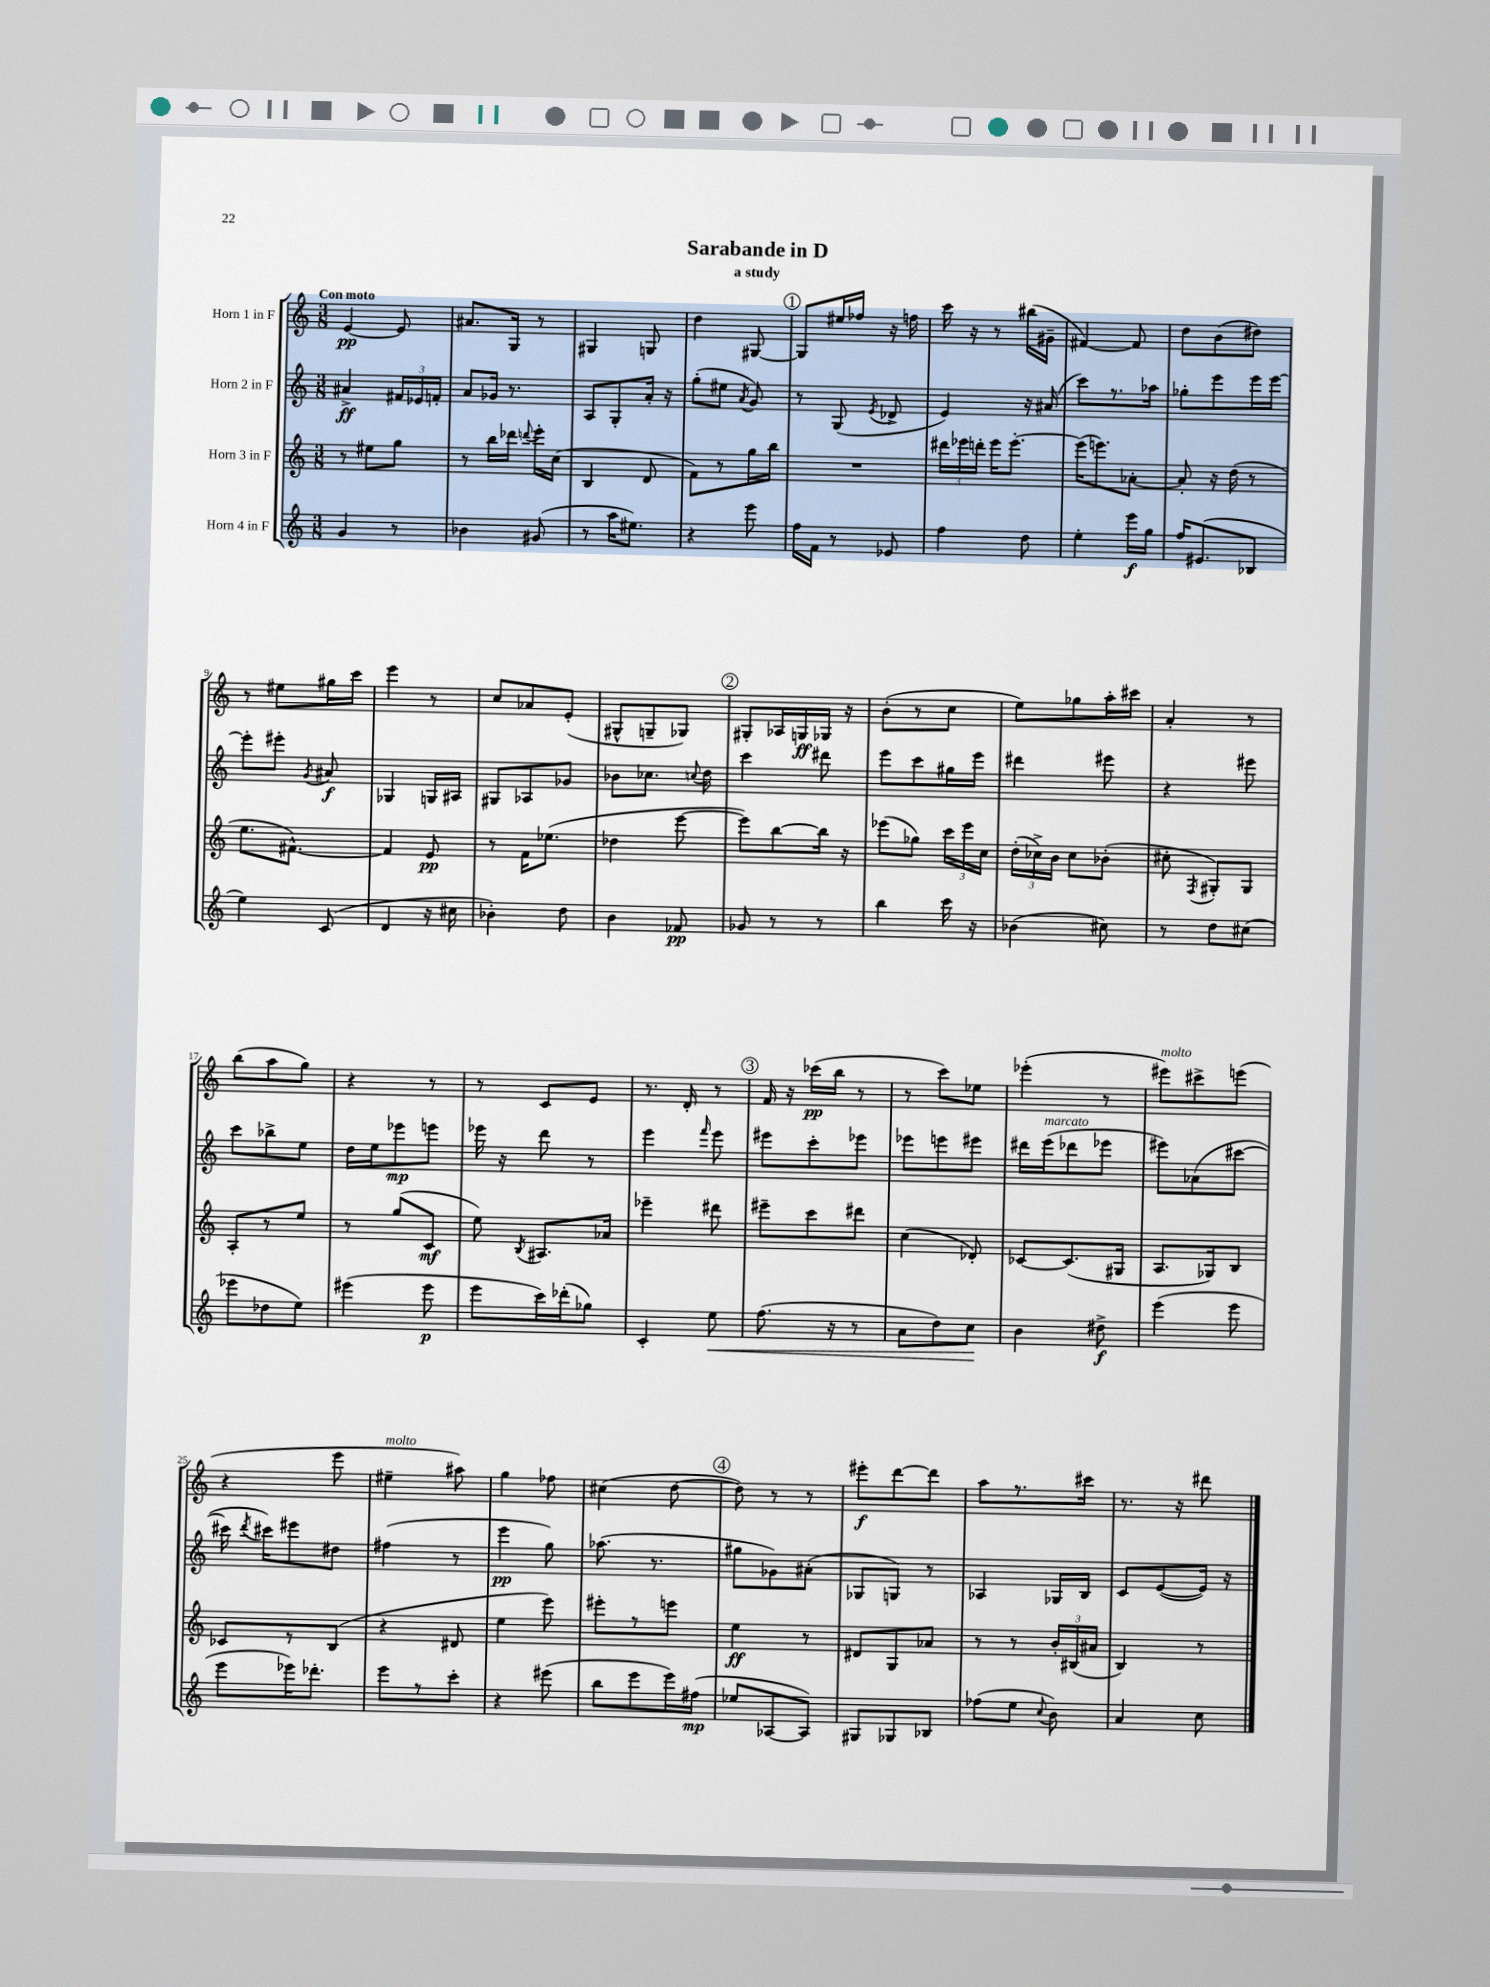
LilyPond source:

\header { title = "Sarabande in D" subtitle = "a study" }
<<
\new StaffGroup <<
\new Staff = "s0" \with { instrumentName = "Horn 1 in F" } {
    \clef treble \key c \major \numericTimeSignature \time 3/8 \tempo "Con moto"
    \autoBeamOff e'4~\pp e'8 |
    ais'8.[ g16] r8 |
    gis4 g8 |
    d''4 gis8~ |
    \mark \markup { \circle "1" } gis8[ eis''16 fes''16] r16 f''16 |
    c'''16 r16 r8 bis''16[( gis'16]-- |
    fis'4~) fis'8 |
    d''8[ b'8( dis''8]) |
    r8 eis''8[ gis''16 c'''16] |
    e'''4 r8 |
    c''8[ aes'8 e'8]-.( |
    gis8[-^ g8-- ges8]) |
    \mark \markup { \circle "2" } gis8[-. aes16 g16\ff ges16] r16 |
    b'8[-.( r8 c''8] |
    e''8[) ges''8 a''16-. cis'''16] |
    a'4-. r8 |
    b''8[( a''8 g''8]) |
    r4 r8 |
    r8 c'8[ e'8] |
    r8. d'16-. r8 |
    \mark \markup { \circle "3" } f'16 r16 ces'''16[\pp( b''16] r8 |
    r8 c'''8[) ees''8] |
    ees'''4-.( r8 |
    eis'''8[^\markup { \italic "molto" }) cis'''8-> e'''8]( |
    r4 e'''8 |
    eis''4--^\markup { \italic "molto" } ais''8) |
    g''4 fes''8 |
    cis''4( d''8~ |
    \mark \markup { \circle "4" } d''8) r8 r8 |
    eis'''8[-.\f d'''8~ d'''8] |
    a''8[ r8. cis'''16] |
    r8. r16 dis'''8 \bar "|." |
}
\new Staff = "s1" \with { instrumentName = "Horn 2 in F" } {
    \clef treble \key c \major \numericTimeSignature \time 3/8
    \autoBeamOff ais'4->\ff \tuplet 3/2 { fis'16[ ees'16 f'16]-. } |
    a'8[ ges'16] r8. |
    a8[ g8-. a'16]-. r16 |
    g''8[-.( eis''8] \acciaccatura { a'8 } g'8) |
    \mark \markup { \circle "1" } r8 g8( \acciaccatura { e'8 } des'8-> |
    e'4) r16 ais'16( |
    c'''8[) r8. aes''16] |
    ges''8[-. e'''8 e'''16 e'''16]~ |
    e'''8[-. eis'''8]-. \acciaccatura { g'8 } ais'8\f |
    ges4 g16[ ais16] |
    gis8[ aes8 ges'8] |
    bes'8[ ces''8.] \appoggiatura { c''8 } d''16 |
    \mark \markup { \circle "2" } c'''4 dis'''8 |
    e'''8[ c'''8 gis''16 e'''16] |
    dis'''4 eis'''8 |
    r4 eis'''8 |
    c'''8[ bes''8-> e''8] |
    d''16[ e''16 ees'''8\mp e'''8] |
    ees'''16 r16 d'''8 r8 |
    e'''4 \grace { f'''16 } e'''8 |
    \mark \markup { \circle "3" } eis'''8[ c'''8-. ees'''8] |
    ees'''8[ e'''8 eis'''8] |
    dis'''16[ e'''16^\markup { \italic "marcato" }( des'''8 ees'''8] |
    eis'''8[) aes'8( cis'''8]~ |
    cis'''16 \acciaccatura { d'''8 } cis'''16[) eis'''8 dis''8] |
    fis''4( r8 |
    e'''4\pp g''8) |
    aes''8.( r8. |
    \mark \markup { \circle "4" } gis''8[ ges'8) ais'8]-.( |
    ges8[ g8]) r8 |
    aes4 ges16[ b16] |
    c'8[ e'8~( e'16]) r16 \bar "|." |
}
\new Staff = "s2" \with { instrumentName = "Horn 3 in F" } {
    \clef treble \key c \major \numericTimeSignature \time 3/8
    \autoBeamOff r8 eis''8[ g''8] |
    r8 b''16[ des'''16] \appoggiatura { d'''8 } e'''16[-. c''16]( |
    b4 d'8 |
    f'8[) r8 g''16 b''16] |
    \mark \markup { \circle "1" } R4. |
    \tuplet 3/2 { dis'''16[ ees'''16 d'''16]-. } ees'''16[ ees'''8.]~-. |
    ees'''16[( e'''8.) aes'8]~-. |
    aes'8-. r16 d''16( r8 |
    e''8.[ fis'8.]~-^) |
    fis'4 e'8\pp |
    r8 f'16[ ees''8.]( |
    des''4 e'''8~ |
    \mark \markup { \circle "2" } e'''8[) b''8~ b''16] r16 |
    ees'''8[( ges''8]) \tuplet 3/2 { c'''16[ ees'''16 c''16] } |
    \tuplet 3/2 { d''16[-.( ces''16->) b'16] } ces''8[ bes'8]-.( |
    cis''8-. \acciaccatura { f8 } gis8[-.) gis8] |
    a8[-. r8 e''8] |
    r8 g''8[( c'8]\mf |
    e''8) \acciaccatura { b8 } ais8.[ aes'16] |
    ees'''4-- dis'''8 |
    \mark \markup { \circle "3" } eis'''8[-- c'''8 dis'''8] |
    c''4( des'8-.) |
    ces'8[~ ces'8.( gis16] |
    a8.[ ges16) b8] |
    ces'8[ r8 b8]( |
    r4 dis'8 |
    e''4 e'''8) |
    eis'''8[-. r8 e'''8] |
    \mark \markup { \circle "4" } e''4\ff r8 |
    dis'8[ g8 aes'8] |
    r8 r8 \tuplet 3/2 { b'16[-. bis16( ais'16] } |
    b4) r8 \bar "|." |
}
\new Staff = "s3" \with { instrumentName = "Horn 4 in F" } {
    \clef treble \key c \major \numericTimeSignature \time 3/8
    \autoBeamOff g'4 r8 |
    bes'4 gis'8( |
    r8 a''16[ eis''8.]) |
    r4 e'''8 |
    \mark \markup { \circle "1" } f''16[ f'16] r8 ees'8 |
    f''4 d''8 |
    e''4-. e'''16[\f g''16] |
    f''16[ eis'8.( bes8] |
    e''4) c'8( |
    d'4 r16 cis''16 |
    bes'4-.) d''8 |
    b'4 fes'8\pp |
    \mark \markup { \circle "2" } ges'8 r8 r8 |
    b''4 c'''16 r16 |
    bes'4( cis''8) |
    r8 d''8[ cis''8]( |
    ees'''8[ des''8 e''8]) |
    eis'''4( eis'''8\p |
    e'''8[ c'''16) des'''16-.( ges''8]) |
    c'4-. e''8\< |
    \mark \markup { \circle "3" } f''8.( r16 r8 |
    a'8[ d''8) c''8]\! |
    b'4 dis''8->\f |
    e'''4( e'''8 |
    e'''8[ ees'''16) des'''8.]-. |
    e'''8[ r8 c'''8]-. |
    r4 eis'''8( |
    b''8[ e'''8 e'''16) fis''16]\mp( |
    \mark \markup { \circle "4" } ees''8[ aes8~ aes8]) |
    gis8[ ges8 bes8] |
    fes''8[( e''8] \appoggiatura { c''8 } b'8) |
    a'4 c''8 \bar "|." |
}
>>
>>
